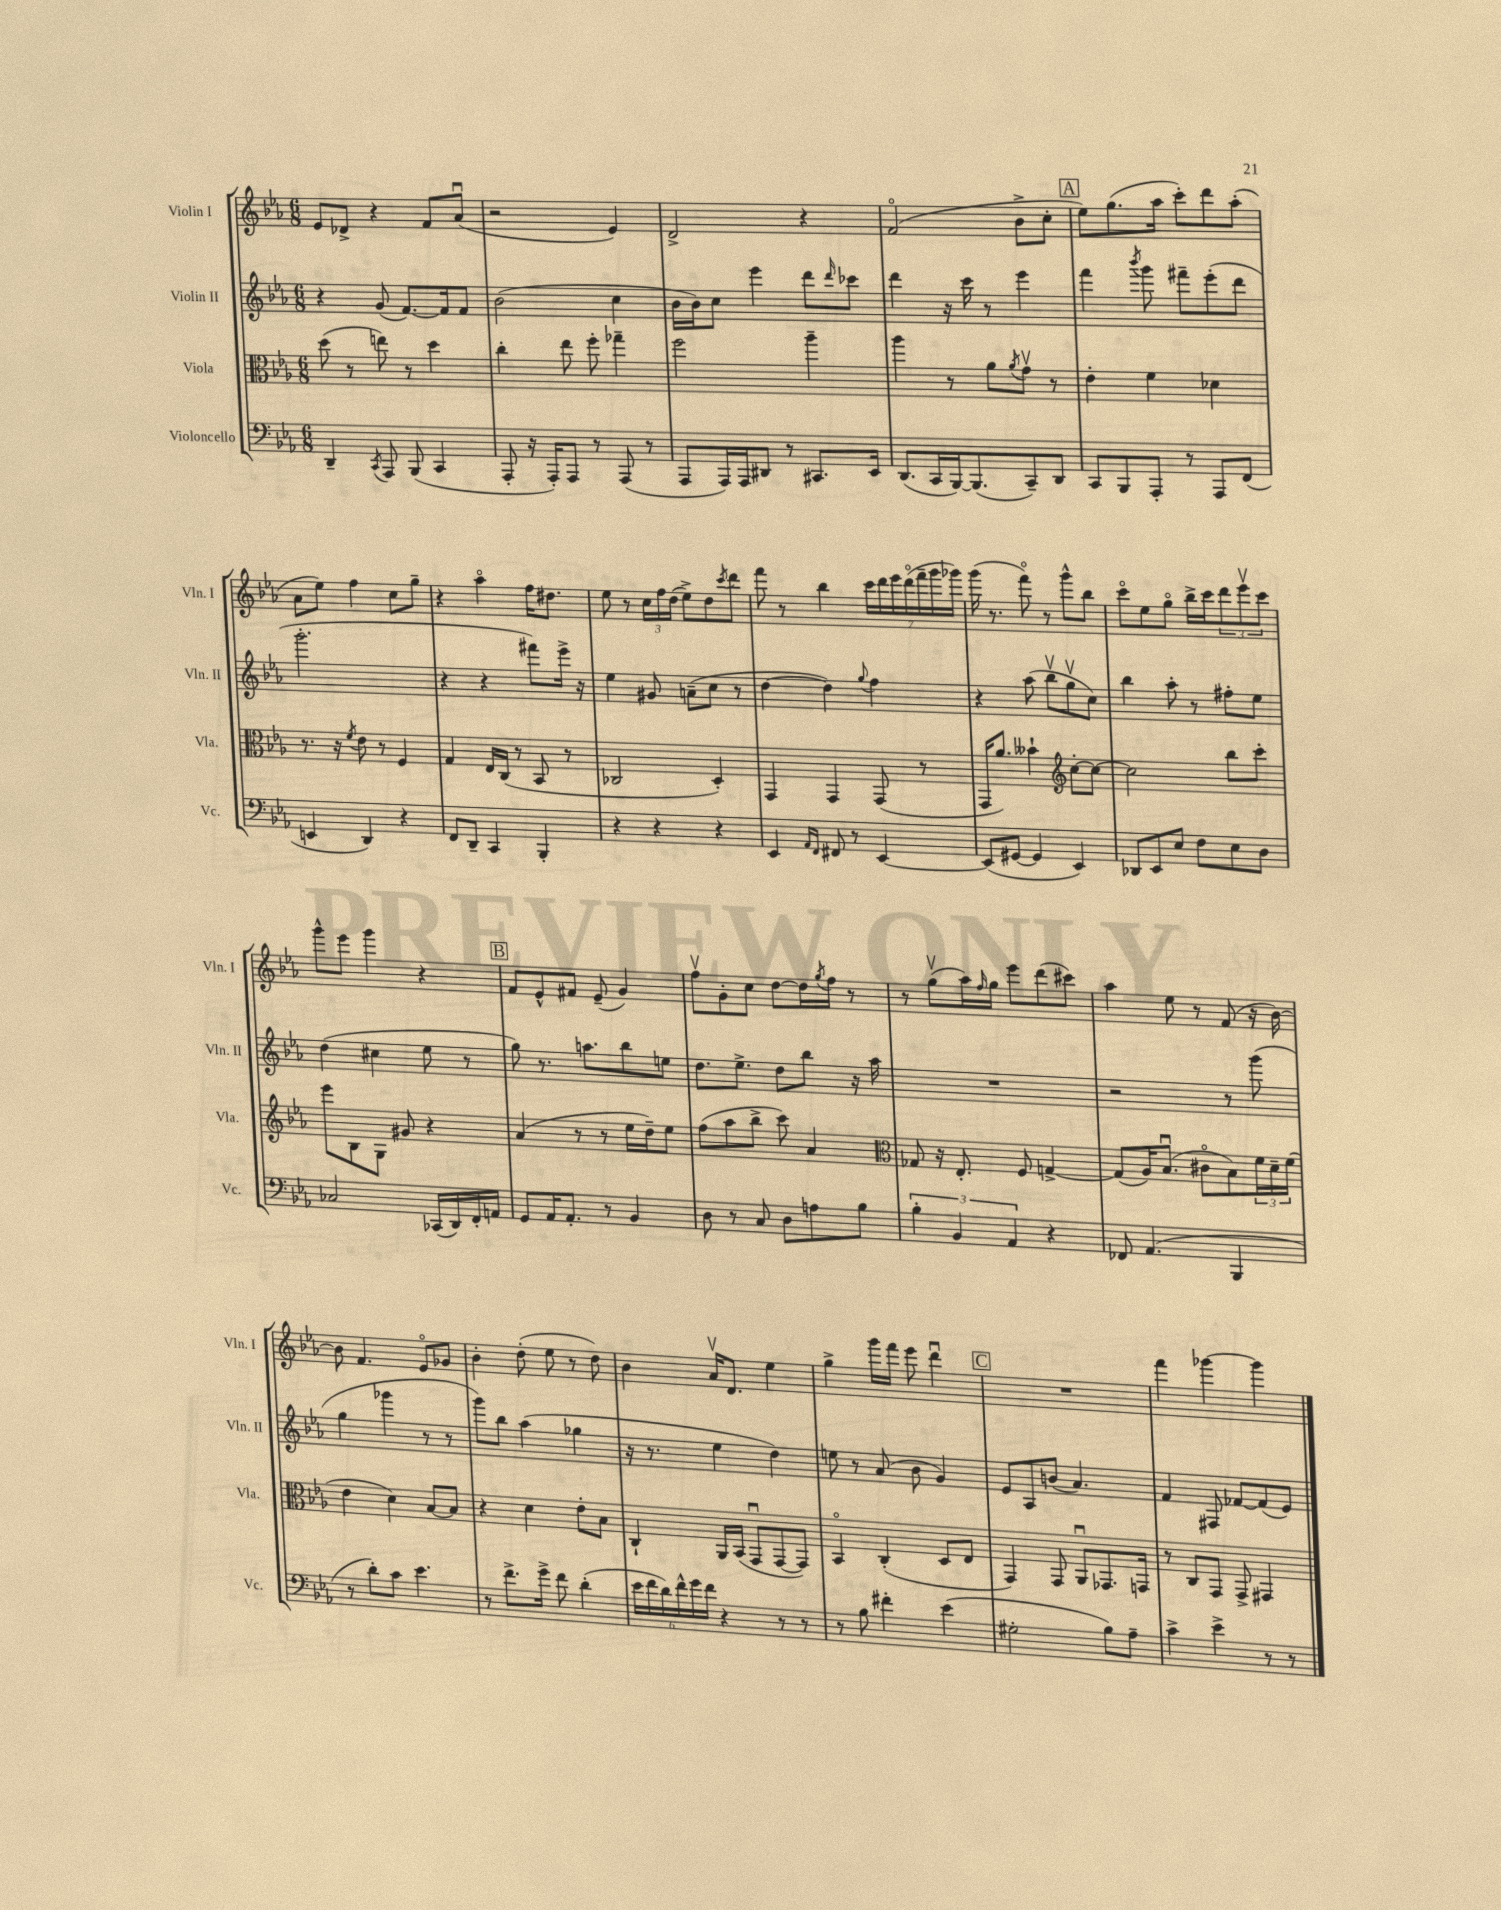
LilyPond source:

<<
\new StaffGroup <<
\new Staff = "s0" \with { instrumentName = "Violin I" shortInstrumentName = "Vln. I" } {
    \clef treble \key ees \major \numericTimeSignature \time 6/8
    ees'8 des'8-> r4 f'8 aes'8\downbow( |
    r2 ees'4) |
    d'2-> r4 |
    f'2\flageolet( bes'8-> c''8-. |
    \mark \markup { \box "A" } ees''8) g''8.( aes''16 c'''8-.) d'''8 aes''8-.( |
    aes'8 ees''8) f''4 c''8 g''8-- |
    r4 aes''4\flageolet f''16 dis''8. |
    ees''8 r8 \tuplet 3/2 { c''16 f''16 d''16( } ees''8->) d''8 \acciaccatura { c'''8 } d'''8 |
    f'''8 r8 bes''4 \tuplet 7/4 { c'''16 d'''16 ees'''16 d'''16\flageolet( f'''16-- g'''16 ges'''16) } |
    g'''16( r8. f'''8\flageolet) r8 g'''8-^ bes''8 |
    c'''8\flageolet ees''8 g''8\flageolet bes''16-> c'''16 \tuplet 3/2 { d'''8 ees'''8\upbow c'''8 } |
    g'''8-^ ees'''8 g'''4 r4 |
    \mark \markup { \box "B" } f'8 ees'8-^ fis'8 ees'8--( g'4) |
    f''8\upbow g'8-. c''8 d''8~ d''16 \acciaccatura { g''8 } f''16 r8 |
    r8 g''8\upbow( aes''16) \grace { f''16 } g''16 ees'''8 d'''8( cis'''8) |
    aes''4 ees''8 r8 f'8( r16 bes'16~) |
    bes'8 f'4. ees'8\flageolet ges'8 |
    bes'4-. d''8-.( ees''8 r8 d''8) |
    bes'4 aes'16\upbow d'8. ees''4 |
    g''4-> g'''16 f'''16 ees'''8 d'''4\downbow |
    \mark \markup { \box "C" } R2. |
    f'''4 ges'''4~ ges'''4 \bar "|." |
}
\new Staff = "s1" \with { instrumentName = "Violin II" shortInstrumentName = "Vln. II" } {
    \clef treble \key ees \major \numericTimeSignature \time 6/8
    r4 g'8( f'8.~) f'16 f'8 |
    bes'2( c''4 |
    bes'16 bes'16) c''8 ees'''4 d'''8 \grace { d'''16 } ces'''8 |
    d'''4 r16 c'''16 r8 ees'''4 |
    \mark \markup { \box "A" } f'''4 \acciaccatura { bes'''8 } g'''8 fis'''8-- ees'''8-.( d'''8 |
    g'''2.-. |
    r4 r4 fis'''8) ees'''16-> r16 |
    ees''4 gis'8 a'8--( c''8 r8 |
    d''4~ d''4) \appoggiatura { g''8 } f''4 |
    r4 aes''8( bes''8\upbow g''8\upbow c''8) |
    bes''4 aes''8-. r8 fis''8-. ees''8 |
    d''4( cis''4 ees''8 r8 |
    \mark \markup { \box "B" } g''8) r8. a''8. bes''8 e''8 |
    d''8. ees''8.-> d''8 bes''8 r16 aes''16 |
    R2. |
    r2 r8 g'''8( |
    g''4 ges'''4 r8 r8 |
    g'''8) bes''8 aes''4( ges''4 |
    r16 r8. ees''4 d''4) |
    e''8 r8 aes'8( bes'8 g'4) |
    \mark \markup { \box "C" } ees'8 aes8 b'8( aes'4.) |
    f'4 fis8 fes'8~ fes'8( ees'8) \bar "|." |
}
\new Staff = "s2" \with { instrumentName = "Viola" shortInstrumentName = "Vla." } {
    \clef alto \key ees \major \numericTimeSignature \time 6/8
    d''8( r8 e''8) r8 d''4 |
    c''4-. ees''8 f''8-. ges''4-- |
    f''2 aes''4-- |
    aes''4 r8 aes'8 \acciaccatura { aes'8 } g'8\upbow r8 |
    \mark \markup { \box "A" } ees'4-. f'4 des'4 |
    r8. r16 \acciaccatura { f'8 } ees'8 r8 f4 |
    g4 ees16 c16( r8 bes,8 r8 |
    ces2 d4-.) |
    g,4 g,4 g,8( r8 |
    g,16 aes'8.) beses'4-! \clef treble c''8~-. c''8~ |
    c''2 bes''8 c'''8-. |
    ees'''8 bes8 g8 gis'8 r4 |
    \mark \markup { \box "B" } aes'4( r8 r8 ees''16 d''16--) ees''8 |
    f''8( aes''8 bes''8-> c'''8) aes'4 |
    \clef alto ges8 r16 ees8.-. f8 g4~-> |
    g8( aes16) bes8.\downbow( cis'8\flageolet bes8) \tuplet 3/2 { f'16 d'16-- f'16( } |
    ees'4 d'4) bes8~ bes8 |
    r4 d'4 ees'8-. bes8 |
    c4-! aes,16 bes,16( g,8\downbow g,8~ g,8) |
    bes,4\flageolet c4-.( d8 ees8 |
    \mark \markup { \box "C" } g,4) g,8 aes,8\downbow ges,8. g,16 |
    r8 c8 g,8 g,8-> gis,4 \bar "|." |
}
\new Staff = "s3" \with { instrumentName = "Violoncello" shortInstrumentName = "Vc." } {
    \clef bass \key ees \major \numericTimeSignature \time 6/8
    d,4-- \acciaccatura { c,8 } aes,,8 bes,,8( c,4 |
    aes,,8-. r16 aes,,16-.) aes,,8 r8 aes,,8( r8 |
    aes,,8 aes,,16) aes,,16 dis,8 r8 cis,8. ees,16 |
    d,8.( c,16 bes,,16~) bes,,8.( c,8--) d,8 |
    \mark \markup { \box "A" } c,8 bes,,8 aes,,8-. r8 aes,,8 f,8( |
    e,4 d,4) r4 |
    f,8 d,8-- c,4 bes,,4-. |
    r4 r4 r4 |
    ees,4 \grace { aes,16 f,16 } fis,8 r8 ees,4~ |
    ees,8( gis,8~ gis,4 ees,4) |
    des,8 ees,8 ees8 f8 ees8 d8 |
    ces2 ces,16( d,16) f,16-. a,16 |
    \mark \markup { \box "B" } g,8 aes,16 aes,8.-. r8 bes,4 |
    d8 r8 c8 d8 a8 bes8 |
    \tuplet 3/2 { bes4-. bes,4 aes,4 } r4 |
    fes,8 aes,4.( bes,,4 |
    r8 d'8-.) c'8 ees'4. |
    r8 f'8.-> g'16-> f'8 d'4-.( |
    \tuplet 6/4 { ees'16 f'16 d'16) f'16-^ g'16 f'16 } r4 r8 r8 |
    r8 bes8 fis'4-. ees'4( |
    \mark \markup { \box "C" } gis2-. bes8) aes8-- |
    c'4-> ees'4-> r8 r8 \bar "|." |
}
>>
>>
\layout { \context { \Score \remove "Bar_number_engraver" } }
